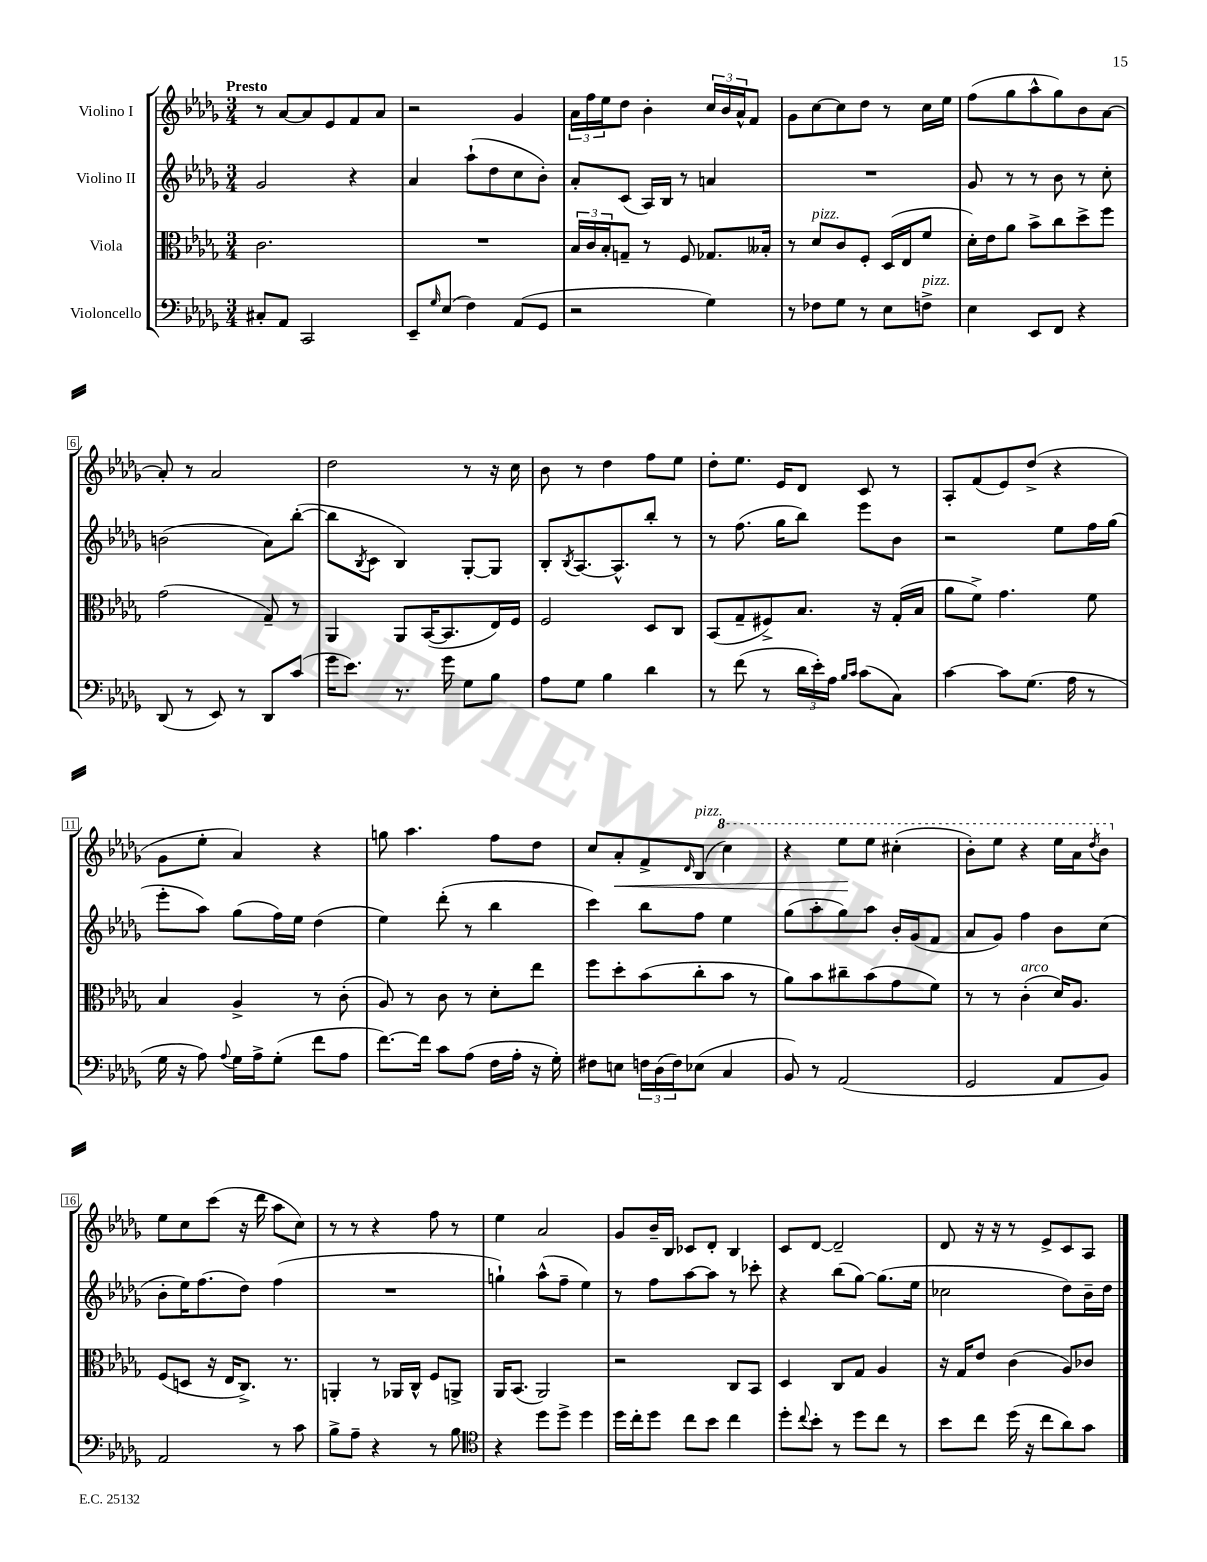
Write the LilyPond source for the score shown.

<<
\new StaffGroup <<
\new Staff = "s0" \with { instrumentName = "Violino I" } {
    \clef treble \key des \major \numericTimeSignature \time 3/4 \tempo "Presto"
    r8 aes'8~ aes'8 ees'8 f'8 aes'8 |
    r2 ges'4 |
    \tuplet 3/2 { aes'16 f''16 ees''16 } des''8 bes'4-. \tuplet 3/2 { c''16 bes'16 aes'16-^ } f'8 |
    ges'8 c''8~ c''8 des''8 r8 c''16 ees''16 |
    f''8( ges''8 aes''8-^ ges''8) bes'8 aes'8~ |
    aes'8-. r8 aes'2 |
    des''2 r8 r16 c''16 |
    bes'8 r8 des''4 f''8 ees''8 |
    des''8-. ees''8. ees'16 des'8 c'8 r8 |
    aes8-. f'8( ees'8) des''8->( r4 |
    ges'8 ees''8-. aes'4) r4 |
    g''8 aes''4. f''8 des''8 |
    c''8 aes'8-.\< f'8-> \grace { des'16 } bes8^\markup { \italic "pizz." }( \ottava #1 c'''4) |
    r4 ees'''8\! ees'''8 cis'''4-.( |
    bes''8-.) ees'''8 r4 ees'''16 aes''16 \acciaccatura { des'''8 } bes''8 \ottava #0 |
    ees''8 c''8 c'''8( r16 des'''16 aes''8 c''8) |
    r8 r8 r4 f''8 r8 |
    ees''4 aes'2 |
    ges'8 bes'16-- bes16 ces'8 des'8-. bes4 |
    c'8 des'8~ des'2-- |
    des'8 r16 r16 r8 ees'8-> c'8 aes8 \bar "|." |
}
\new Staff = "s1" \with { instrumentName = "Violino II" } {
    \clef treble \key des \major \numericTimeSignature \time 3/4
    ges'2 r4 |
    aes'4 aes''8-!( des''8 c''8 bes'8-.) |
    aes'8-. c'8( aes16) bes16 r8 a'4 |
    R2. |
    ges'8 r8 r8 bes'8 r8 c''8-. |
    b'2( aes'8) bes''8~-.( |
    bes''8 \acciaccatura { bes8 } c'8 bes4) ges8~-. ges8 |
    bes8-. \acciaccatura { bes8 } aes8.~ aes8.-^ bes''8-. r8 |
    r8 f''8.( ges''16 bes''8) ees'''8 bes'8 |
    r2 ees''8 f''16 ges''16( |
    ees'''8-. aes''8) ges''8( f''16) ees''16 des''4( |
    ees''4) des'''8-.( r8 bes''4 |
    c'''4) bes''8 f''8 ees''4 |
    ges''8( aes''8-. ges''8) aes''8 bes'16-. ges'16( f'8 |
    aes'8 ges'8) f''4 bes'8 c''8( |
    bes'8-. ees''16) f''8.( des''8) f''4( |
    R2. |
    g''4-!) aes''8-^( f''8-- ees''4) |
    r8 f''8 aes''8~ aes''8 r8 ces'''8-. |
    r4 bes''8( ges''8~) ges''8.( ees''16 |
    ces''2 des''8) bes'16-- des''16 \bar "|." |
}
\new Staff = "s2" \with { instrumentName = "Viola" } {
    \clef alto \key des \major \numericTimeSignature \time 3/4
    c'2. |
    R2. |
    \tuplet 3/2 { bes16 c'16 bes16-. } g8-- r8 f8 ges8. beses16-. |
    r8 des'8^\markup { \italic "pizz." } c'8 f8-. des16( ees16 f'8 |
    des'16-.) ees'16 aes'8 bes'8-> c''8 des''8-> f''8 |
    ges'2( ges8--) r8 |
    aes,4 aes,8 bes,16~( bes,8. ees16) f16 |
    f2 des8 c8 |
    bes,8( ges8-- fis8->) bes8. r16 ges16-.( bes16 |
    aes'8 f'8->) ges'4. f'8 |
    bes4 aes4-> r8 c'8-.( |
    aes8) r8 c'8 r8 des'8-. ees''8 |
    f''8 des''8-. bes'8( c''8-. bes'8 r8 |
    aes'8) bes'8 cis''8-- bes'8( ges'8 f'8) |
    r8 r8 c'4-.^\markup { \italic "arco" }( des'16) aes8. |
    f8( d8 r16 ees16 c8.->) r8. |
    a,4-. r8 aes,16 c16-^ f8 a,8-> |
    aes,16 bes,8.( aes,2) |
    r2 c8 bes,8 |
    des4 c8 ges8 aes4 |
    r16 ges16 ees'8 c'4( aes8) ces'8 \bar "|." |
}
\new Staff = "s3" \with { instrumentName = "Violoncello" } {
    \clef bass \key des \major \numericTimeSignature \time 3/4
    cis8-. aes,8 c,2 |
    ees,8-- \grace { ges16 } ees8( f4) aes,8( ges,8 |
    r2 ges4) |
    r8 fes8 ges8 r8 ees8 f8->^\markup { \italic "pizz." } |
    ees4 ees,8 f,8 r4 |
    des,8( r8 ees,8) r8 des,8 c'8( |
    ges'16 ees'8.) r8. ges'16 ges8 bes8 |
    aes8 ges8 bes4 des'4 |
    r8 f'8( r8 \tuplet 3/2 { des'16 ees'16-.) aes16 } \grace { bes16 c'16 } c'8( c8) |
    c'4~ c'8 ges8.( aes16 r8 |
    ges16 r16 aes8) \appoggiatura { aes8 } ges16 aes16-> ges8-.( f'8 aes8 |
    f'8.~) f'16 c'8 aes8( f16 aes16-. r16 ges16-.) |
    fis8 e8 \tuplet 3/2 { f16 des16( f16) } ees8( c4 |
    bes,8) r8 aes,2( |
    ges,2 aes,8 bes,8) |
    aes,2 r8 c'8 |
    bes8-> aes8-- r4 r8 bes8 |
    \clef tenor r4 des''8 des''8-> des''4 |
    des''16 c''16-. des''8 c''8 bes'8 c''4 |
    des''8-. \appoggiatura { c''8 } bes'8-. r8 des''8 c''8 r8 |
    bes'8 c''8 des''16( r16 c''8 aes'8) ges'8 \bar "|." |
}
>>
>>
\layout { \context { \Score \override BarNumber.stencil = #(make-stencil-boxer 0.1 0.3 ly:text-interface::print) } }
